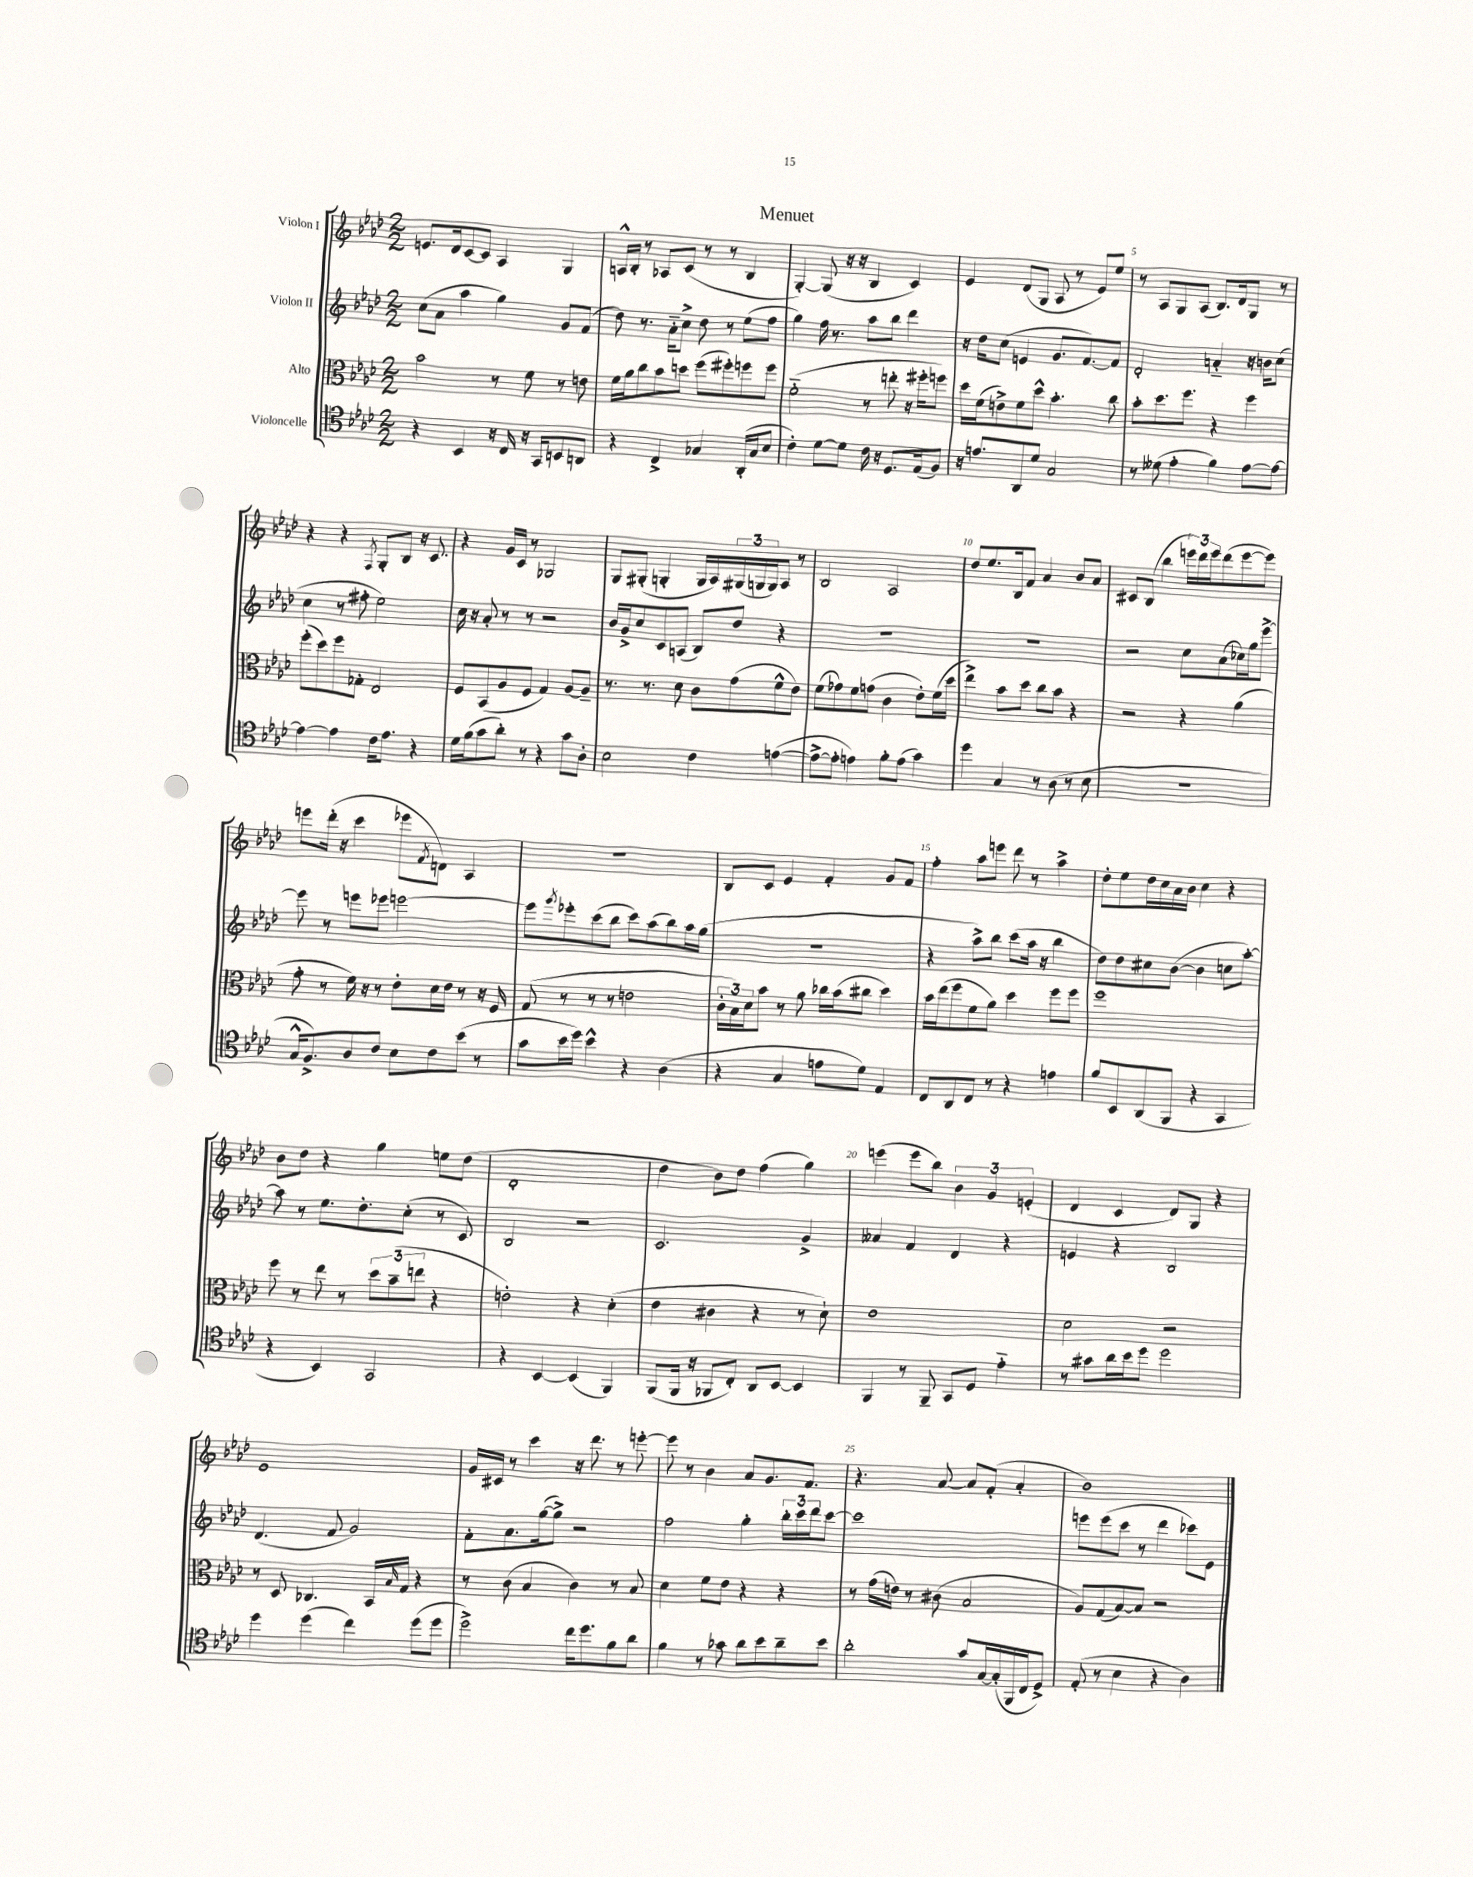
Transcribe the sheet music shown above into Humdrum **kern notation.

**kern	**kern	**kern	**kern
*part4	*part3	*part2	*part1
*staff4	*staff3	*staff2	*staff1
*I"Violoncelle	*I"Alto	*I"Violon II	*I"Violon I
*clefC4	*clefC3	*clefG2	*clefG2
*k[b-e-a-d-]	*k[b-e-a-d-]	*k[b-e-a-d-]	*k[b-e-a-d-]
*M2/2	*M2/2	*M2/2	*M2/2
=1	=1	=1	=1
4r	2b-\	(8cc\L	8.en/L
.	.	8a-\J	.
.	.	.	16d-/k
4BB-/	.	4aa-\	[8c/
.	.	.	8c/J]
16r	8r	4gg\)	4A-/
16C/	.	.	.
16r	8f\	.	.
16GG/KL	.	.	.
8BBn/	8r	8g/L	4G/
8AAn/J	8en\	(8f/J	.
=2	=2	=2	=2
4r	16f\LL	8dd-\)	16An^^/LL
.	16a-\J	.	16B-'/JJ
.	8cc\	8.r	8r
4C^/	8b-\	.	8A-X/L
.	.	16a-\KL	.
.	8ddn\J	8cc^\J	(8c/J
4G-X/	(8ff\L	8dd-\	8r
.	8ff#X'\)	8r	8r
(16AA-'/LL	8ffn\	(8ee-\L	4B-/
16G-/J	.	.	.
8B-/J	8ff\J	8ff\J	.
=3	=3	=3	=3
4c'\)	(2f\	4gg\)	[4G'/)
[8d-\L	.	16ff\	(8G/]
.	.	8.r	.
8d-\J]	.	.	16r
.	.	.	16r
16c\	8r	8aa-\L	4B-/
16r	.	.	.
8.D-/L	8een'\	8bb-\J	.
.	16r	4ddd-\	4c/)
(16E-/k	16ff#X'\KL	.	.
8F/J)	8ffn\J)	.	.
=4	=4	=4	=4
16r	16dd-\LL	16r	4e-/
8.en/L	(16f\J	16dd-\KL	.
.	8en^\)	(8cc\J	.
8AA-/	8f\	4en/	(8d-/L
8d-/J	8dd-^^\J	.	8G/J
2G/	4.b-'\	8.g/L	8A-/
.	.	.	8r
.	.	[8.f/)	.
.	.	.	8e-/L)
.	8cc\	8f/J]	8ee-/J
=5	=5	=5	=5
8r	8b-'\L	2d-'/	8r
(8d--X\	8.dd-\	.	8A-/L
4e-'\	.	.	8G/
.	8.ff\J	.	.
.	.	.	(8A-/J
4f\)	4r	4an/	8.B-/L)
.	.	.	16d-/k
[8e-\L	4ff\	16r	8G/J
.	.	16bn\KL	.
8e-\J_	.	(8cc\J	8r
!!LO:LB:g=z
=6	=6	=6	=6
4e-\_	(8ff'\L	4cc\	4r
.	8dd-\)	.	.
4e-\]	8ff\	8r	4r
.	8G-X'\J	8ff#X'\	.
.	.	.	8qF/
16c\KL	2E-/	2ee-\)	8G'/L
8.e-\J	.	.	.
.	.	.	8B-/J
4r	.	.	16r
.	.	.	8.c/
=7	=7	=7	=7
16d-\LL	8F/L	16cc\	4r
(16f\J	.	16r	.
8g\	(8BB-/	8a-'/	.
8a-'\J)	8A-/	8r	16g/LL
.	.	.	16c/JJ
8r	8F/J	8r	8r
4r	4G/)	2r	2G-X/
8g\L	[8A-/L	.	.
8A-'\J	8A-~/J]	.	.
=8	=8	=8	=8
2B-\	8.r	16b-/LL	8G/L
.	.	16g^/J	.
.	.	8cc/	(8G#X'/J
.	8.r	.	.
.	.	8c/	4Gn'/
.	8d-\	(8An/J	.
4c\	8c\L	8B-/L)	16G/LL
.	.	.	16A-/)
.	(8g\	8dd-/J	(24G#X/
.	.	.	24Gn/
.	.	.	24G/J)
([4en\	8f^^\	4r	8A-/J
.	8e-\J)	.	8r
=9	=9	=9	=9
8e^\L_	(8f\L	1r	2B-/
8e'\J]	8g-X\)	.	.
4en\)	8f\	.	.
.	(8gn\J	.	.
8f'\L	4c\	.	2A-/
(8e\J	.	.	.
4g\)	8e-'\L)	.	.
.	(16f\L	.	.
.	16dd-\JJ	.	.
=10	=10	=10	=10
4dd-\	4ee-^\)	1r	8dd-/L
.	.	.	8.ee-/
4G/	8b-\L	.	.
.	.	.	16B-/k
.	8dd-\J	.	8f/J
8r	8cc\L	.	4a-/
(8A-\	8b-\J	.	.
8r	4r	.	8b-/L
8B-\	.	.	8a-/J
=11	=11	=11	=11
1r	2r	2r	8c#X/L
.	.	.	(8B-/J
.	.	.	4bb-\
.	4r	8cc\L	24eeen\LL)
.	.	.	24ddd-\
.	.	.	24eee\J
.	.	(8a-\	(8ddd-\
.	(4a-\	16cc-X\L)	[8eee\
.	.	16gg\J	.
.	.	[8eee-^\J	8eee\J])
!!LO:LB:g=z
=12	=12	=12	=12
16G^^/KL	8g'\	8eee-\]	8eeen\L
8.F^/)	.	.	.
.	8r	8r	(16ddd-'\Jk
.	.	.	16r
8A-/	16f\)	8eeen\L	4ccc\
.	16r	.	.
8c/J	8r	8eee-X\J	.
8B-\L	8e-'\L	[2eeen\	8eee-X\L
.	.	.	8qf/
8c\	16d-\L	.	8dn\J)
.	16e-\JJ	.	.
(8b-\J	8r	.	4A-/
8r	16r	.	.
.	16F/	.	.
=13	=13	=13	=13
8g\L	(8G/	8eee\L]	1r
.	.	8qggg/	.
16b-\L	8r	8eee-X'\	.
16dd-\JJ)	.	.	.
4b-^^\	8r	(8ccc\	.
.	8r	8bb-\J	.
4r	2en\	8ccc\L)	.
.	.	(8aa-\	.
(4A-\	.	8bb-\)	.
.	.	16aa-\L	.
.	.	(16gg\JJ	.
=14	=14	=14	=14
4r	24c'\LL	1r	8B-/L
.	24B-\)	.	.
.	24d-\J	.	.
.	8b-\J	.	8c/J
4G/	8r	.	4e-/
.	8a-\	.	.
8en\L	16cc-X\LL	.	4f'/
.	(16b-\J	.	.
8d-\J)	8cc#X\J	.	.
4E-/	4dd-\)	.	8g/L
.	.	.	8f/J
=15	=15	=15	=15
8C/L	16b-\LL	4r	4ff'\
.	(16ee-\J	.	.
8AA-/	8ff\	.	.
8C/J	8f\	8aa-^\L)	8aa-\L
8r	8a-\J)	8bb-\J	8eeen\J
4r	4dd-\	(8ccc\L	8ddd-\
.	.	16aa-\Jk	8r
.	.	16r	.
4en\	8ff\L	4bb-\	4aa-^\
.	8ff\J	.	.
=16	=16	=16	=16
8f/L	1ff	8dd-\L)	8dd-'\L
8BB-/	.	8dd-\	8ee-\
(8AA-/	.	8cc#X\	16dd-\L
.	.	.	16cc\
8FF/J	.	([8b-\J	16a-\
.	.	.	16b-\JJ
4r	.	4b-\]	4cc\
4GG/	.	8ccn\L	4r
.	.	[8aa-'\J)	.
!!LO:LB:g=z
=17	=17	=17	=17
4r	8ff\	8aa-\]	8b-\L
.	8r	8r	8dd-\J
4BB-/)	8ee-\	8.ee-\L	4r
.	8r	.	.
.	.	8.dd-'\	.
2GG/	12dd-\L	.	4gg\
.	(12b-~\	.	.
.	.	(8cc'\J	.
.	12een\J	.	.
.	4r	8r	8een\L
.	.	8c/)	(8dd-\J
=18	=18	=18	=18
4r	2en'\)	2B-/	1d-'
[4BB-/	.	.	.
(4BB-/]	4r	2r	.
4FF/)	(4d-'\	.	.
=19	=19	=19	=19
(8FF/L	4e-\	2.c/	4dd-\
16FF/Jk	.	.	.
16r	.	.	.
8FF-X/L	4c#X\	.	8b-\L)
8C'/J)	.	.	8dd-\J
8AA-/L	4r	.	(4ff\
[8BB-/J	.	.	.
4BB-/]	8r	4g^/	4gg\)
.	8d-`\)	.	.
=20	=20	=20	=20
4FF/	1e-	4a--X/	(4eeen\
8r	.	4f/	8eee\L
8FF~/	.	.	8bb-\J)
8GG/L	.	4d-/	6b-\
8D-/J	.	.	.
.	.	.	6g/
4e-\	.	4r	.
.	.	.	(6en'/
=21	=21	=21	=21
8r	2d-\	4en/	4d-/
8g#X\L	.	.	.
16a-\L	.	4r	4c/
16b-\J	.	.	.
8dd-\J	.	.	.
2dd-\	2r	2B-/	8d-/L)
.	.	.	8G/J
.	.	.	4r
!!LO:LB:g=z
=22	=22	=22	=22
4dd-\	8r	(4.d-/	1e-
.	8D-/	.	.
(4dd-\	4.C-X/	.	.
.	.	8f/	.
4cc\)	.	2g/)	.
.	16BB-/LL	.	.
.	16qqB-/	.	.
.	16G/JJ	.	.
(8dd-\L	4r	.	.
8dd-\J	.	.	.
=23	=23	=23	=23
2dd-^\)	8r	8f'\L	16g/LL
.	.	.	16c#X/JJ
.	(8c\	8.a-\	8r
.	4B-/	.	4ccc\
.	.	([16gg\k	.
.	.	8gg^\J])	.
16cc\KL	4c\)	2r	16r
8.dd-\	.	.	8.ddd-\
8f\	8r	.	8r
8a-\J	8B-/	.	[8eeen'\
=24	=24	=24	=24
4f\	4d-\	2ff\	8eee\]
.	.	.	8r
8r	8f\L	.	4b-\
8g-X\	8e-\J	.	.
8a-\L	4r	4gg'\	8a-/L
8b-\	.	.	8.g/
8a-~\	4r	24bb-'\LL	.
.	.	24ccc\	.
.	.	.	8.f/J
.	.	24ddd-\J	.
8b-\J	.	[8ccc\J	.
=25	=25	=25	=25
2a-'\	8r	1ccc]	4.r
.	(16g\LL	.	.
.	16en\JJ)	.	.
.	8r	.	.
.	(8c#X\	.	[8a-/
8g/L	2B-/	.	8a-/L]
[16G/L	.	.	(8f'/J
(16G'/]	.	.	.
16FF/	.	.	4a-'/
16C/J	.	.	.
8D-^/J)	.	.	.
=26	=26	=26	=26
(8E-'/	8A-/L)	8eeen\L	1b-)
8r	(8G/	(8eee\	.
4B-\	[8B-/)	8ccc\J	.
.	8B-/J]	8r	.
4r	2r	4ddd-\	.
4A-\)	.	8ccc-X\L)	.
.	.	8e-\J	.
==	==	==	==
*-	*-	*-	*-
